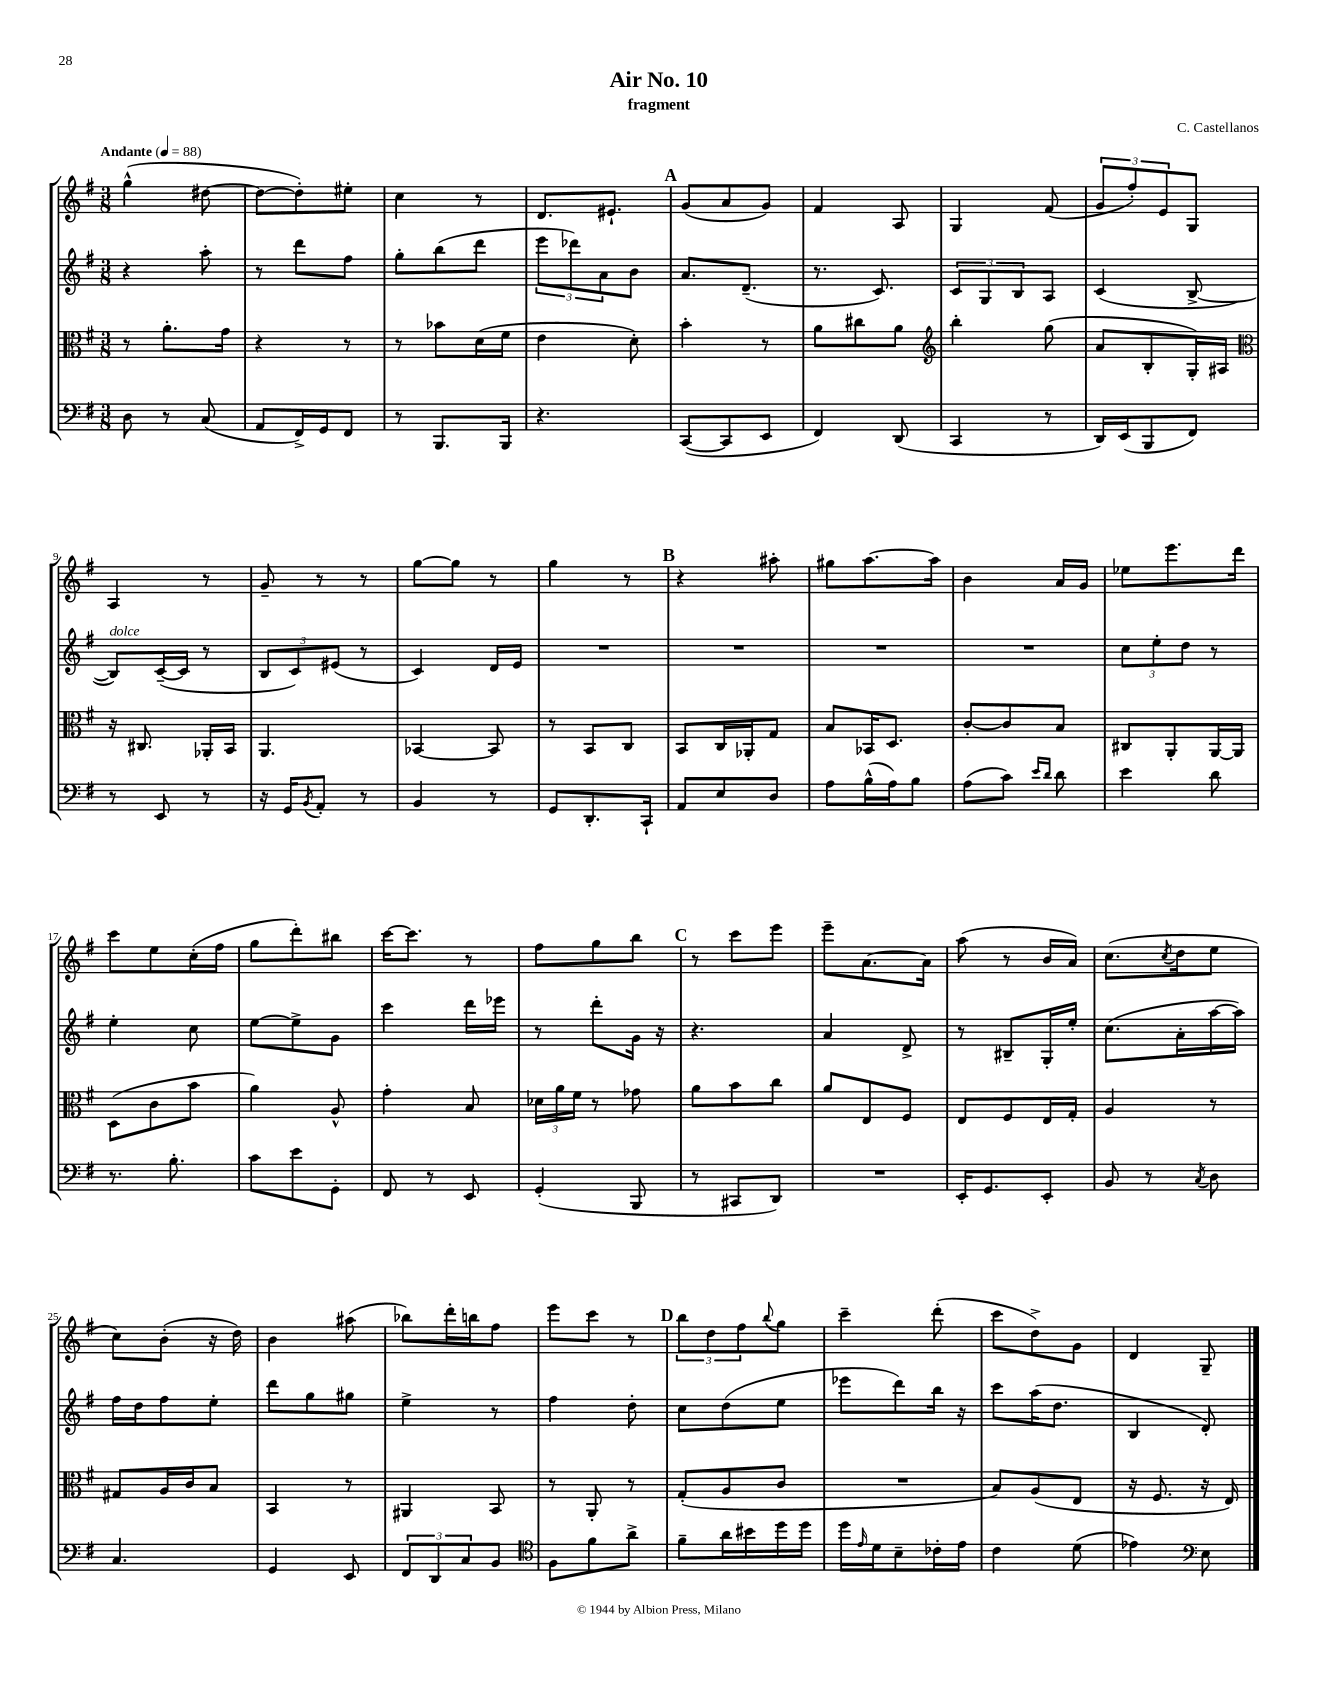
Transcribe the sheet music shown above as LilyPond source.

\header { title = "Air No. 10" composer = "C. Castellanos" subtitle = "fragment" }
<<
\new StaffGroup <<
\new Staff = "s0" {
    \clef treble \key g \major \numericTimeSignature \time 3/8 \tempo "Andante" 4 = 88
    g''4-^( dis''8~ |
    dis''8~ dis''8-.) eis''8-. |
    c''4 r8 |
    d'8. eis'8.-! |
    \mark \markup { \bold "A" } g'8( a'8 g'8) |
    fis'4 a8 |
    g4 fis'8( |
    \tuplet 3/2 { g'8 fis''8-.) e'8 } g8 |
    a4 r8 |
    g'8-- r8 r8 |
    g''8~ g''8 r8 |
    g''4 r8 |
    \mark \markup { \bold "B" } r4 ais''8-. |
    gis''8 a''8.~ a''16 |
    b'4 a'16 g'16 |
    ees''8 e'''8. d'''16 |
    c'''8 e''8 c''16-.( fis''16 |
    g''8 d'''8-.) bis''8 |
    c'''16~ c'''8. r8 |
    fis''8 g''8 b''8 |
    \mark \markup { \bold "C" } r8 c'''8 e'''8 |
    e'''8-- a'8.~ a'16 |
    a''8( r8 b'16 a'16) |
    c''8.( \acciaccatura { c''8 } d''16 e''8 |
    c''8) b'8-.( r16 d''16) |
    b'4 ais''8( |
    bes''8) d'''16-. b''16 fis''8 |
    e'''8 c'''8 r8 |
    \mark \markup { \bold "D" } \tuplet 3/2 { b''8 d''8 fis''8 } \appoggiatura { b''8 } g''8 |
    c'''4-- d'''8-.( |
    c'''8 d''8->) g'8 |
    d'4 g8-- \bar "|." |
}
\new Staff = "s1" {
    \clef treble \key g \major \numericTimeSignature \time 3/8
    r4 a''8-. |
    r8 d'''8 fis''8 |
    g''8-. b''8( d'''8 |
    \tuplet 3/2 { e'''8 des'''8) a'8 } b'8 |
    \mark \markup { \bold "A" } a'8. d'8.--( |
    r8. c'8.) |
    \tuplet 3/2 { c'8 g8 b8 } a8 |
    c'4( b8~-> |
    b8^\markup { \italic "dolce" }) c'16~--( c'16 r8 |
    \tuplet 3/2 { b8 c'8) eis'8( } r8 |
    c'4) d'16 e'16 |
    R4. |
    \mark \markup { \bold "B" } R4. |
    R4. |
    R4. |
    \tuplet 3/2 { c''8 e''8-. d''8 } r8 |
    e''4-. c''8 |
    e''8~ e''8-> g'8 |
    c'''4 d'''16 ees'''16 |
    r8 d'''8-. g'16 r16 |
    \mark \markup { \bold "C" } r4. |
    a'4 d'8-> |
    r8 bis8-- g16-. e''16-. |
    c''8.( a'16-. a''16~ a''16) |
    fis''16 d''16 fis''8 e''8-. |
    d'''8 g''8 gis''8 |
    e''4-> r8 |
    fis''4 d''8-. |
    \mark \markup { \bold "D" } c''8 d''8( e''8 |
    ees'''8 d'''8) b''16 r16 |
    c'''8 a''16( d''8. |
    b4 d'8-.) \bar "|." |
}
\new Staff = "s2" {
    \clef alto \key g \major \numericTimeSignature \time 3/8
    r8 a'8.-. g'16 |
    r4 r8 |
    r8 bes'8 d'16( fis'16 |
    e'4 d'8-.) |
    \mark \markup { \bold "A" } b'4-. r8 |
    a'8 cis''8 a'8 |
    \clef treble b''4-. g''8( |
    a'8 b8-. g16-.) ais16 |
    \clef alto r16 cis8. aes,16-. b,16 |
    a,4. |
    bes,4~ bes,8 |
    r8 b,8 c8 |
    \mark \markup { \bold "B" } b,8 c16 aes,16-. g8 |
    b8 bes,16 d8. |
    c'8~-. c'8 b8 |
    cis8 a,8-. a,16~ a,16 |
    d8( c'8 b'8 |
    a'4) a8-^ |
    g'4-. b8 |
    \tuplet 3/2 { des'16 a'16 fis'16 } r8 ges'8 |
    \mark \markup { \bold "C" } a'8 b'8 c''8 |
    a'8 e8 fis8 |
    e8 fis8 e16 g16-. |
    a4 r8 |
    gis8 a16 c'16 b8 |
    b,4 r8 |
    ais,4 b,8 |
    r8 a,8-. r8 |
    \mark \markup { \bold "D" } g8-.( a8 c'8 |
    R4. |
    b8) a8( e8 |
    r16 fis8. r16 e16) \bar "|." |
}
\new Staff = "s3" {
    \clef bass \key g \major \numericTimeSignature \time 3/8
    d8 r8 c8( |
    a,8 fis,16->) g,16 fis,8 |
    r8 b,,8. b,,16 |
    r4. |
    \mark \markup { \bold "A" } c,8~( c,8 e,8 |
    fis,4) d,8( |
    c,4 r8 |
    d,16) e,16( b,,8 fis,8) |
    r8 e,8 r8 |
    r16 g,16 \acciaccatura { b,8 } a,8-. r8 |
    b,4 r8 |
    g,8 d,8.-. c,16-! |
    \mark \markup { \bold "B" } a,8 e8 d8 |
    a8 b16-^( a16) b8 |
    a8( c'8) \grace { e'16 d'16 } d'8 |
    e'4 d'8 |
    r8. b8.-. |
    c'8 e'8 g,8-. |
    fis,8 r8 e,8 |
    g,4-.( b,,8 |
    \mark \markup { \bold "C" } r8 cis,8 d,8) |
    R4. |
    e,16-. g,8. e,8-. |
    b,8 r8 \acciaccatura { c8 } d8 |
    c4. |
    g,4 e,8 |
    \tuplet 3/2 { fis,8 d,8 c8 } b,8 |
    \clef tenor fis8 fis'8 a'8-> |
    \mark \markup { \bold "D" } fis'8-- a'16 bis'16 d''16 d''16 |
    d''16 \grace { e'16 } d'16 b8-- ces'16-. e'16 |
    c'4 d'8( |
    ees'4) \clef bass e8 \bar "|." |
}
>>
>>
